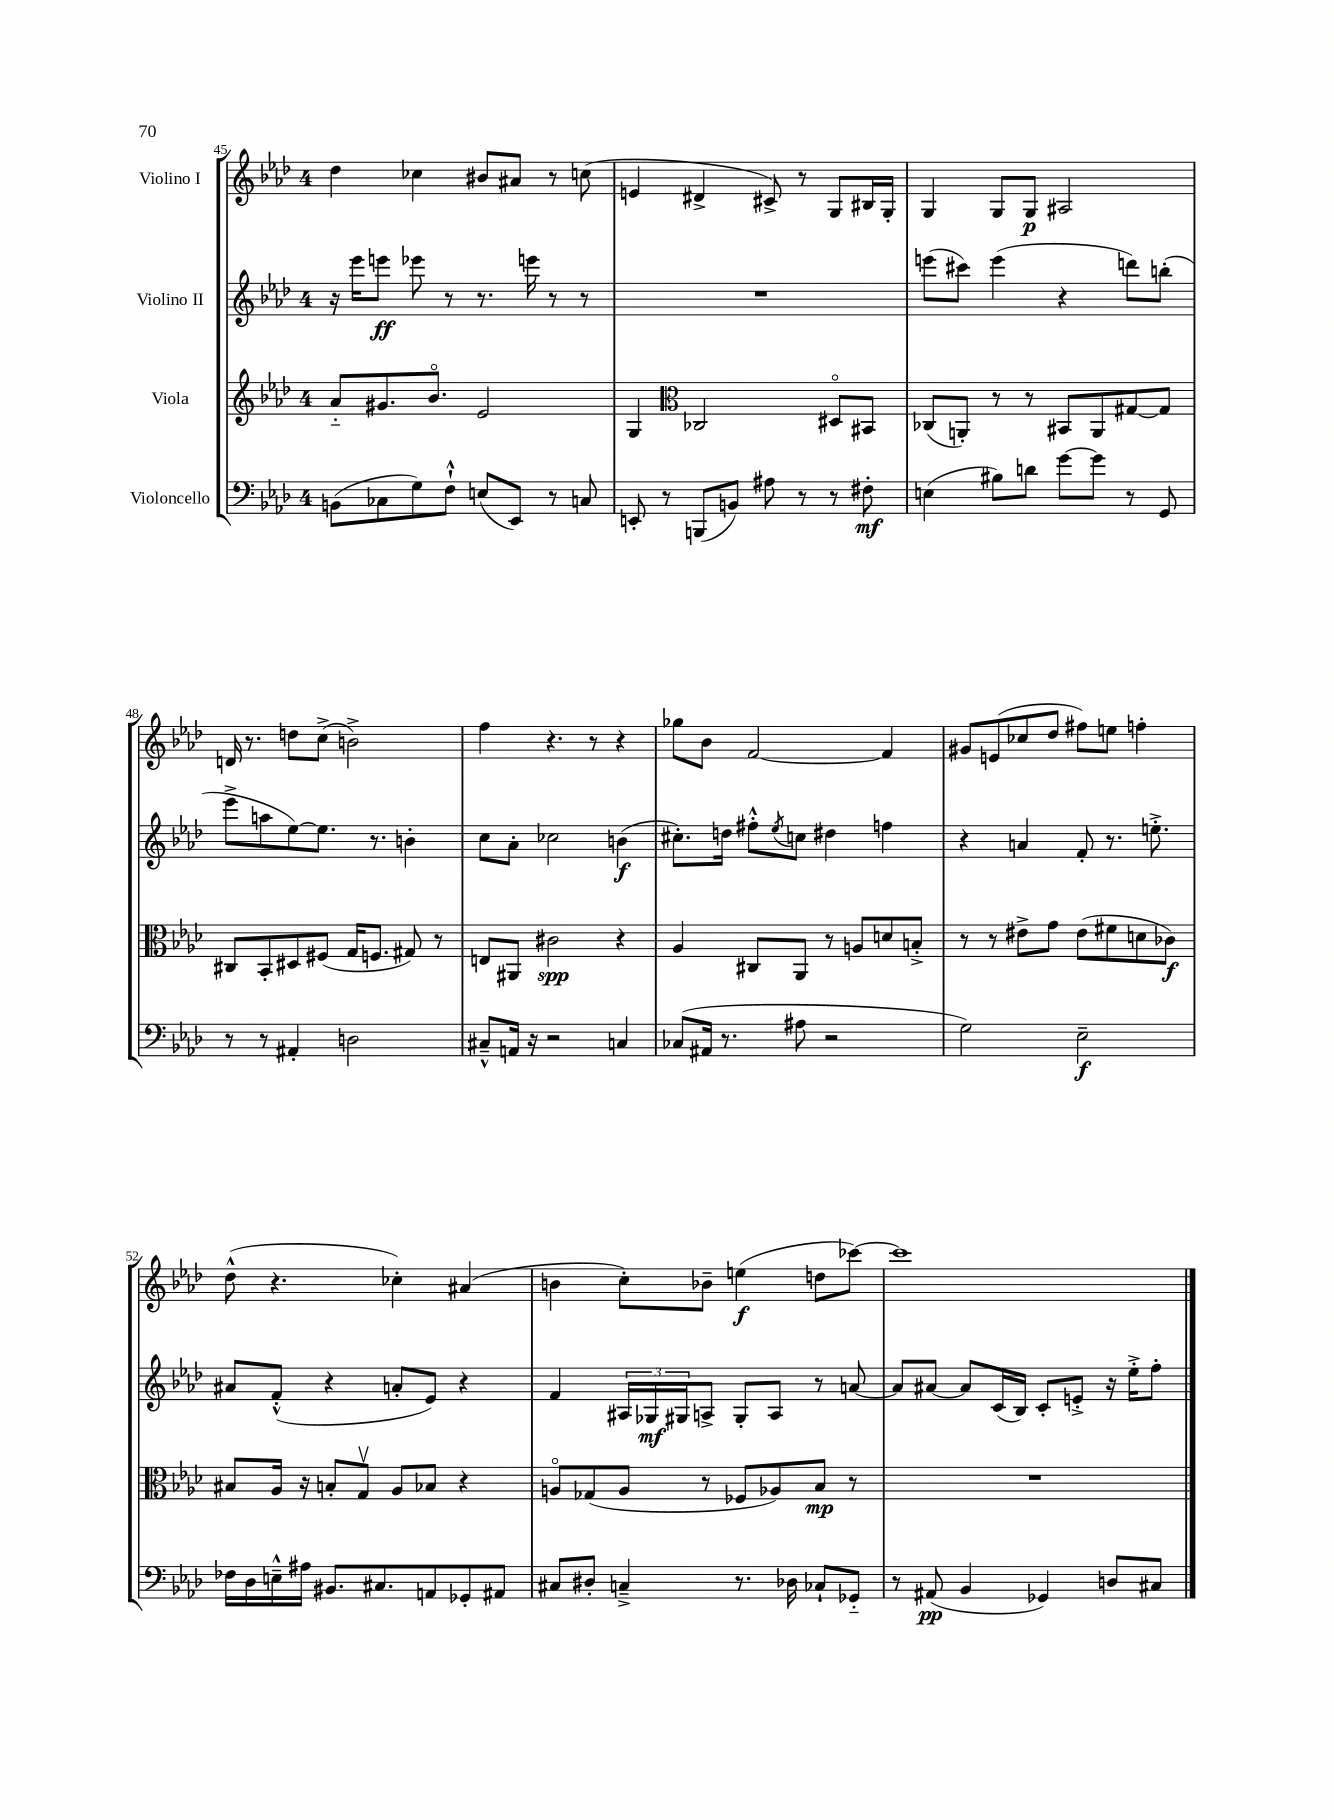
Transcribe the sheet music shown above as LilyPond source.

<<
\new StaffGroup <<
\new Staff = "s0" \with { instrumentName = "Violino I" } {
    \clef treble \key aes \major \once \override Staff.TimeSignature.style = #'single-digit \time 4/4
    des''4 ces''4 bis'8 ais'8 r8 c''8( |
    e'4 dis'4-> cis'8->) r8 g8 bis16 g16-. |
    g4 g8 g8\p ais2 |
    d'16 r8. d''8 c''8->( b'2->) |
    f''4 r4. r8 r4 |
    ges''8 bes'8 f'2~ f'4 |
    gis'8 e'8( ces''8 des''8 fis''8) e''8 f''4-. |
    des''8-^( r4. ces''4-.) ais'4( |
    b'4 c''8-.) bes'8-- e''4\f( d''8 ces'''8~) |
    ces'''1 \bar "|." |
}
\new Staff = "s1" \with { instrumentName = "Violino II" } {
    \clef treble \key aes \major \once \override Staff.TimeSignature.style = #'single-digit \time 4/4
    r16 ees'''16 e'''8\ff ees'''8 r8 r8. e'''16 r8 r8 |
    R1 |
    e'''8( cis'''8) e'''4( r4 d'''8) b''8-.( |
    ees'''8-> a''8 ees''8~) ees''8. r8. b'4-. |
    c''8 aes'8-. ces''2 b'4\f( |
    cis''8.-.) d''16 fis''8-.-^ \acciaccatura { ees''8 } c''8 dis''4 f''4 |
    r4 a'4 f'8-. r8. e''8.-.-> |
    ais'8 f'8-.-^( r4 a'8-. ees'8) r4 |
    f'4 \tuplet 3/2 { ais16 ges16\mf gis16 } a8-> gis8-. a8 r8 a'8~ |
    a'8 ais'8~ ais'8 c'16( bes16) c'8-. e'8-.-> r16 ees''16-.-> f''8-. \bar "|." |
}
\new Staff = "s2" \with { instrumentName = "Viola" } {
    \clef treble \key aes \major \once \override Staff.TimeSignature.style = #'single-digit \time 4/4
    aes'8-_ gis'8. bes'8.\flageolet ees'2 |
    g4 \clef alto ces2 dis8\flageolet bis,8 |
    ces8( a,8-.) r8 r8 bis,8 a,8 gis8~ gis8 |
    cis8 bes,8-. dis8 fis8( g16 f8. gis8) r8 |
    e8 ais,8 cis'2\spp r4 |
    aes4 cis8 aes,8 r8 a8 d'8 b8-.-> |
    r8 r8 eis'8-> g'8 eis'8( fis'8 d'8 ces'8\f) |
    bis8 aes16 r16 b8-. g8\upbow aes8 bes8 r4 |
    a8\flageolet ges8( a8 r8 fes8 aes8) bes8\mp r8 |
    R1 \bar "|." |
}
\new Staff = "s3" \with { instrumentName = "Violoncello" } {
    \clef bass \key aes \major \once \override Staff.TimeSignature.style = #'single-digit \time 4/4
    b,8( ces8 g8) f8-!-^ e8( ees,8) r8 c8 |
    e,8-. r8 b,,8( b,8) ais8 r8 r8 fis8-.\mf |
    e4( bis8) d'8 g'8~ g'8 r8 g,8 |
    r8 r8 ais,4-. d2 |
    cis8---^ a,16 r16 r2 c4 |
    ces8( ais,16 r8. ais8 r2 |
    g2) ees2--\f |
    fes16 des16 e16---^ ais16 bis,8. cis8. a,8 ges,8-. ais,8 |
    cis8 dis8-. c4---> r8. des16 ces8-! ges,8-_ |
    r8 ais,8\pp( bes,4 ges,4) d8 cis8 \bar "|." |
}
>>
>>
\layout { \context { \Score currentBarNumber = #45 } }
